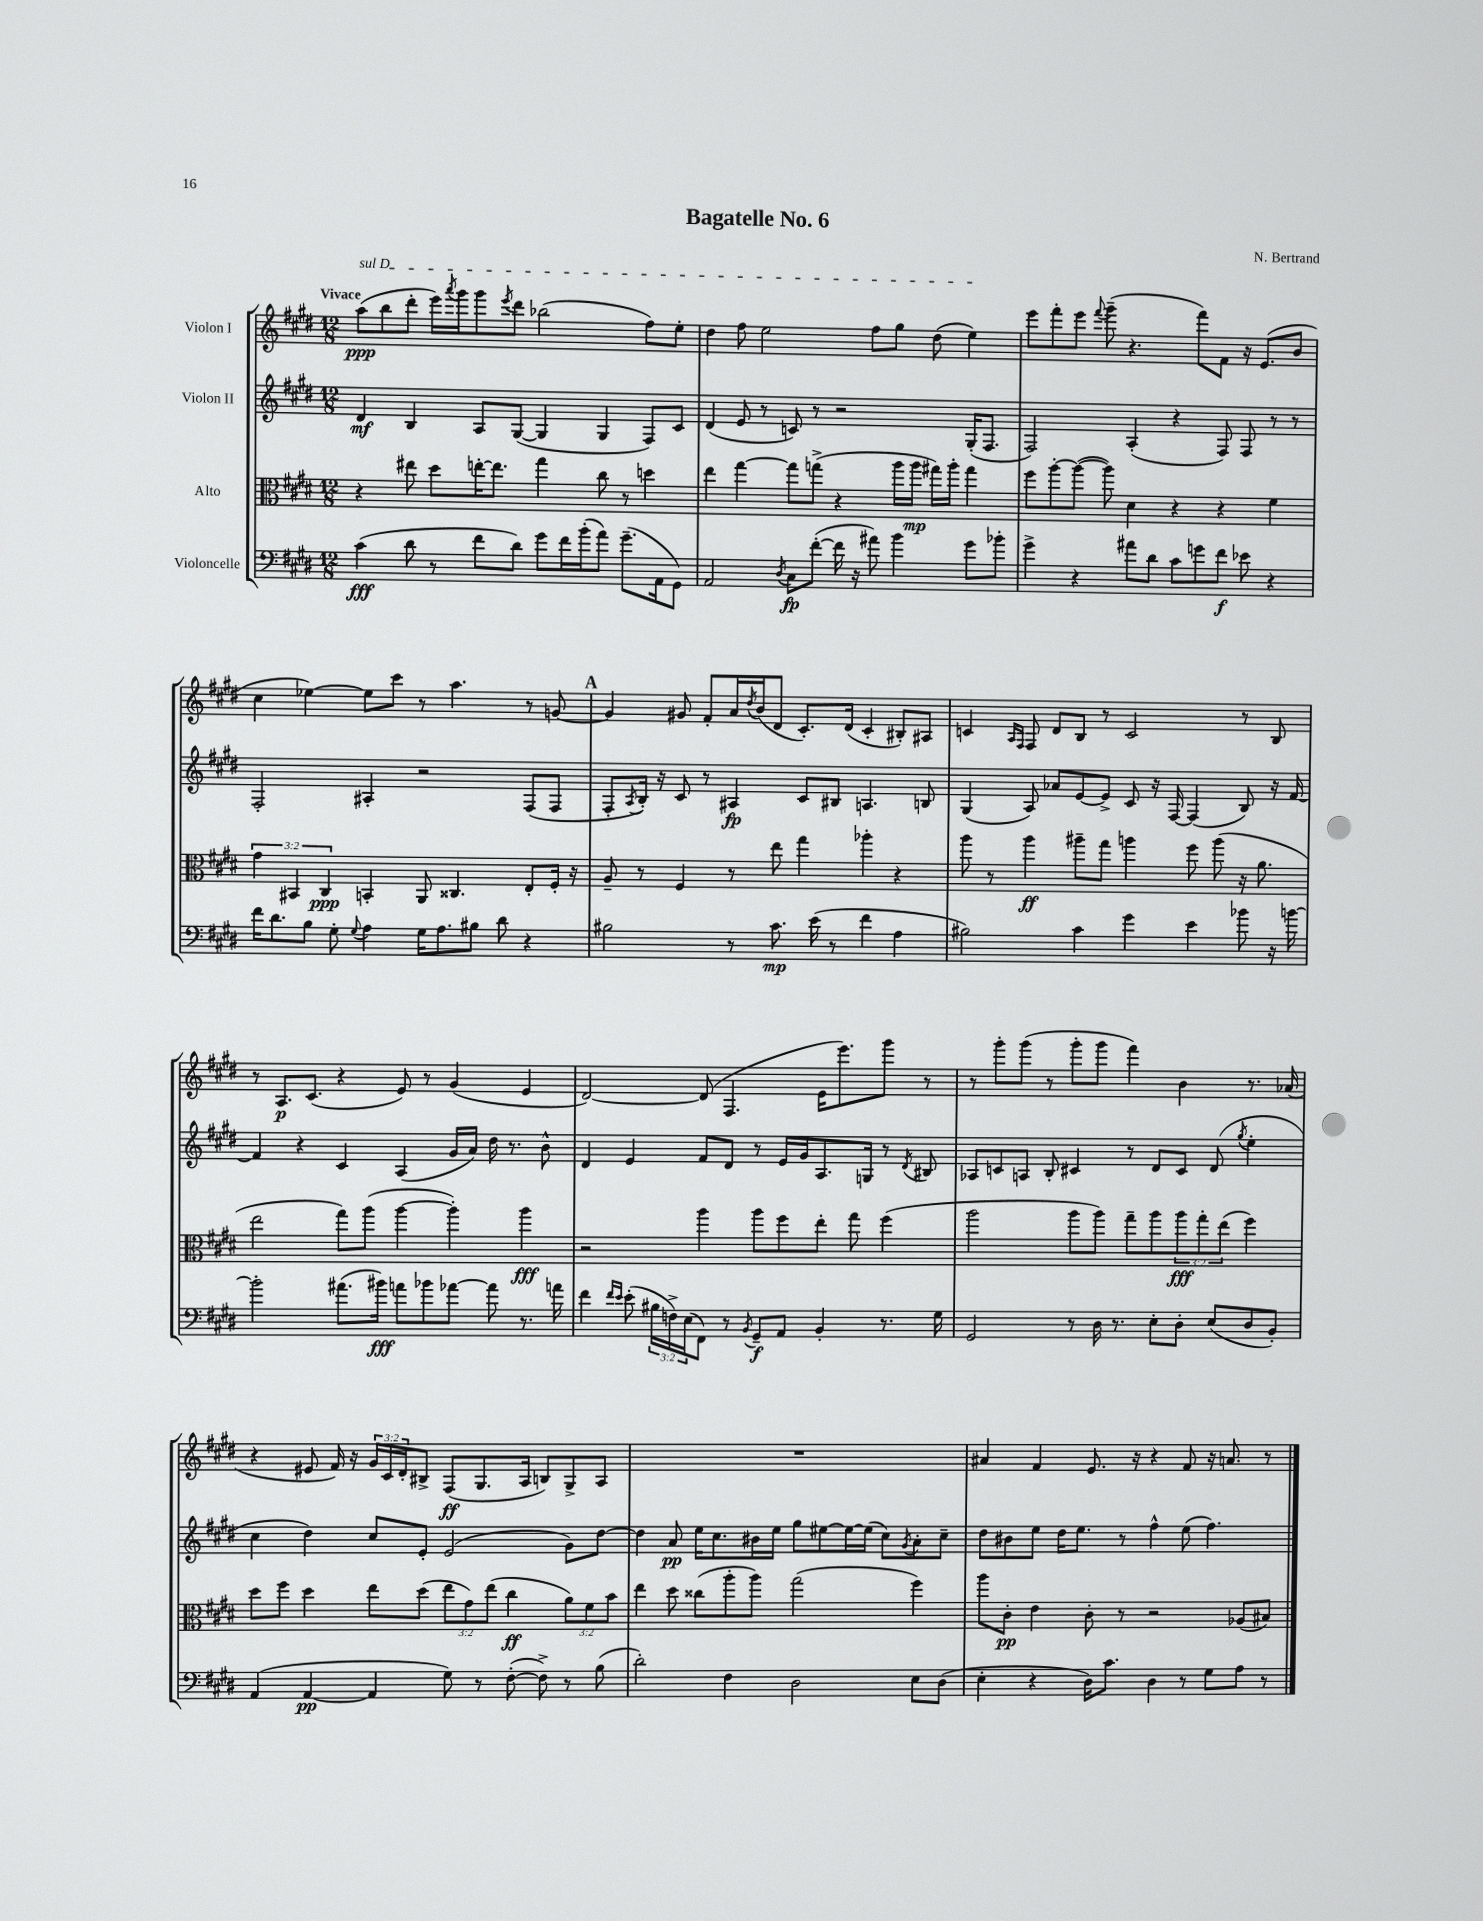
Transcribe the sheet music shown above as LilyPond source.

\header { title = "Bagatelle No. 6" composer = "N. Bertrand" }
<<
\new StaffGroup <<
\new Staff = "s0" \with { instrumentName = "Violon I" } {
    \clef treble \key e \major \numericTimeSignature \time 12/8 \override Staff.TupletNumber.text = #tuplet-number::calc-fraction-text \tempo "Vivace"
    \once \override TextSpanner.bound-details.left.text = \markup { \italic "sul D" } a''8\ppp\startTextSpan( b''8 dis'''8-. e'''16) \acciaccatura { a'''8 } gis'''16 gis'''8 \acciaccatura { e'''8 } dis'''8 bes''2( fis''8) e''8-. |
    dis''4 fis''8 e''2 fis''8 gis''8 dis''8( e''4\stopTextSpan) |
    e'''8 fis'''8-. e'''8 \appoggiatura { fis'''8 } gis'''8--( r4. fis'''8) fis'8 r16 e'8.( b'8 |
    cis''4 ees''4~) ees''8 cis'''8 r8 a''4. r8 g'8~ |
    \mark \markup { \bold "A" } g'4 gis'8 fis'8-. a'16 \acciaccatura { dis''8 } b'16( dis'8 cis'8.-.) dis'16( cis'4-. bis8-.) ais8 |
    c'4 \grace { a16 fis16 } fis8 dis'8 b8 r8 c'2 r8 b8 |
    r8 a8.\p cis'8.( r4 e'8) r8 gis'4( e'4 |
    dis'2~) dis'8( fis4. e'16 e'''8.) gis'''8 r8 |
    r8 gis'''8-. gis'''8( r8 gis'''8-. gis'''8 fis'''4) b'4 r8. aes'16( |
    r4 eis'8 fis'16) r16 \tuplet 3/2 { gis'16 cis'16 dis'16-. } bis8-> fis8\ff( gis8. a16 b8) gis8-> a8 |
    R1. |
    ais'4 fis'4 e'8. r16 r4 fis'8 r16 a'8. r8 \bar "|." |
}
\new Staff = "s1" \with { instrumentName = "Violon II" } {
    \clef treble \key e \major \numericTimeSignature \time 12/8
    dis'4\mf b4 a8 gis8~( gis4 gis4 fis8) cis'8 |
    dis'4( e'8 r8 c'8) r8 r2 gis16-.( fis8. |
    fis2) a4-.( r4 fis8) fis8 r8 r8 |
    fis2-. ais4-. r2 fis8( fis8 |
    \mark \markup { \bold "A" } fis8-. \acciaccatura { a8 } b16-.) r16 cis'8 r8 ais4\fp cis'8 bis8 a4. b8 |
    gis4( a8) aes'8 e'8~ e'8-> cis'8 r16 fis16~ fis4( b8) r16 fis'16~ |
    fis'4 r4 cis'4 a4( gis'16 a'16) dis''16 r8. b'8-^ |
    dis'4 e'4 fis'8 dis'8 r8 e'16 gis'16 a8. g16 r8 \acciaccatura { dis'8 } bis8 |
    aes8 c'8 a8 b8-. cis'4 r8 dis'8 cis'8 dis'8( \acciaccatura { gis''8 } e''4-. |
    cis''4 dis''4) cis''8 e'8-. e'2( gis'8) dis''8~ |
    dis''4 a'8\pp e''16 cis''8. bis'16 e''16 gis''8 eis''8~ eis''16~ eis''16( cis''8) \acciaccatura { gis'8 } a'8-. cis''8-- |
    dis''8 bis'8 e''8 dis''16 e''8. r8 fis''4-^ e''8( fis''4.) \bar "|." |
}
\new Staff = "s2" \with { instrumentName = "Alto" } {
    \clef alto \key e \major \numericTimeSignature \time 12/8 \override Staff.TupletNumber.text = #tuplet-number::calc-fraction-text
    r4 eis''8 dis''8 e''16~-. e''8. gis''4 cis''8 r8 d''4 |
    e''4 gis''4~ gis''8 g''8->( r4 a''16 a''16\mp gis''16) a''16-. gis''4 |
    fis''8 a''8~-. a''8~( a''8) dis'4 r4 r4 fis'4 |
    \tuplet 3/2 { gis'4 bis,4 cis4\ppp } b,4-. a,8 cisis4. e8-. fis16-. r16 |
    \mark \markup { \bold "A" } a8-- r8 fis4 r8 e''8 gis''4 aes''4-. r4 |
    a''8 r8 a''4\ff ais''8-- gis''8 a''4 fis''8 a''8( r16 a'8. |
    e''2 gis''8) a''8( a''4~ a''4-.) a''4\fff |
    r2 a''4 a''8 fis''8 e''8-. gis''8 fis''4( |
    a''2 a''8 a''8) gis''8-- a''8 \tuplet 3/2 { a''8\fff gis''8-. e''8( } fis''4) |
    dis''8 fis''8 dis''4 e''8 dis''8( \tuplet 3/2 { e''8 gis'8) e''8( } cis''4\ff \tuplet 3/2 { a'8) fis'8 b'8 } |
    e''4 dis''8 cisis''8( a''8-. a''8) gis''2( fis''4) |
    a''8 cis'8-.\pp e'4 cis'8-. r8 r2 aes8( bis8) \bar "|." |
}
\new Staff = "s3" \with { instrumentName = "Violoncelle" } {
    \clef bass \key e \major \numericTimeSignature \time 12/8 \override Staff.TupletNumber.text = #tuplet-number::calc-fraction-text
    cis'4\fff( dis'8 r8 fis'8 dis'8) gis'8 fis'16 b'16-.( a'8) gis'8.--( a,16 gis,8) |
    a,2 \acciaccatura { dis8 } cis8\fp fis'8~-.( fis'16 r16 ais'8) b'4 gis'8 bes'8-. |
    gis'4-> r4 ais'8 dis'8 cis'8 g'8 fis'8\f ees'8 r4 |
    fis'16 dis'8. b8 gis8-. \appoggiatura { gis8 } a4 gis16 a8. bis8 dis'8 r4 |
    \mark \markup { \bold "A" } bis2 r8 cis'8.\mp e'16( r8 fis'4 a4 |
    bis2) cis'4 gis'4 e'4 bes'8 r16 b'16~ |
    b'2-. ais'8.( bis'16\fff) a'8 bes'8 aes'8~ aes'8 r8. a'16 |
    fis'4 \grace { fis'16 e'16 } e'8-.( \tuplet 3/2 { bis16 f16->) e16( } fis,8) r8 \acciaccatura { b,8 } gis,8--\f a,8 b,4-. r8. gis16 |
    gis,2 r8 dis16 r8. e8-. dis8-. e8( dis8 b,8-.) |
    a,4( a,4~\pp a,4 gis8) r8 fis8~-.( fis8->) r8 b8( |
    dis'2-.) fis4 dis2 e8 dis8( |
    e4-. r4 dis16) cis'8. dis4 r8 gis8 a8 r8 \bar "|." |
}
>>
>>
\layout { \context { \Score \remove "Bar_number_engraver" } }
